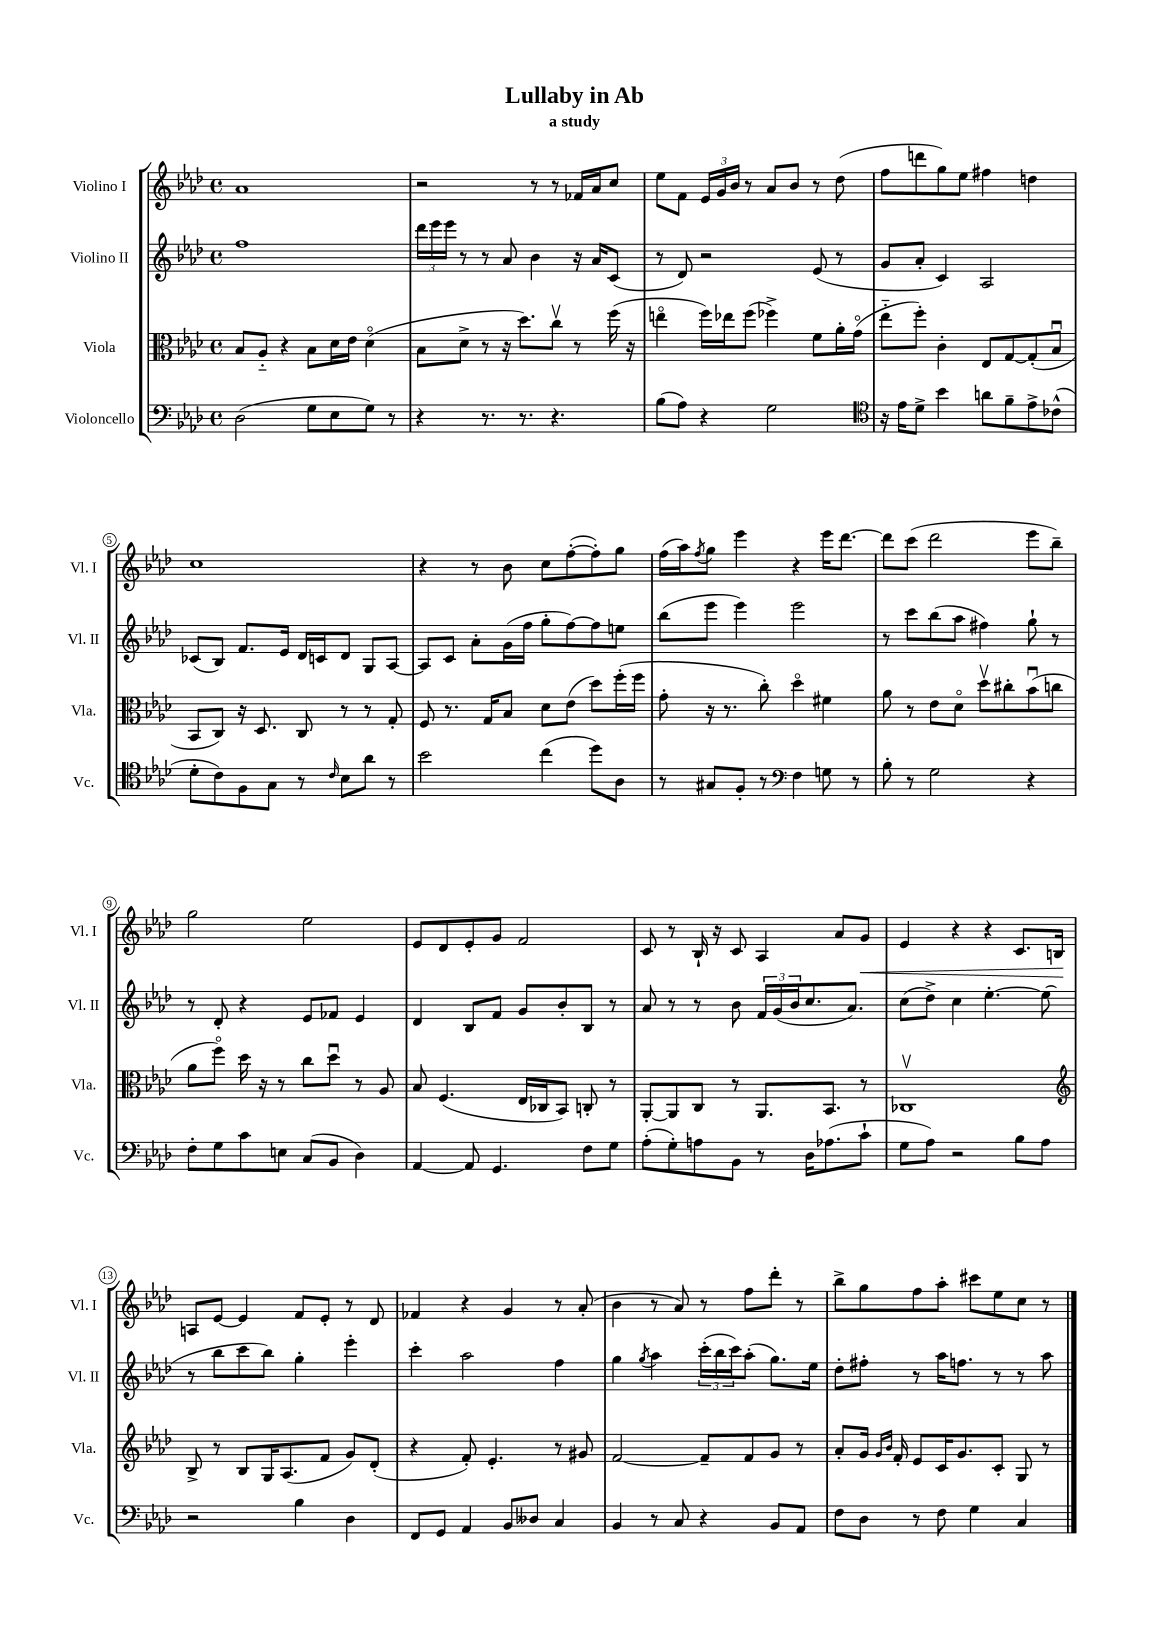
\header { title = "Lullaby in Ab" subtitle = "a study" }
<<
\new StaffGroup <<
\new Staff = "s0" \with { instrumentName = "Violino I" shortInstrumentName = "Vl. I" } {
    \clef treble \key aes \major \defaultTimeSignature \time 4/4
    aes'1 |
    r2 r8 r8 fes'16 aes'16 c''8 |
    ees''8 f'8 \tuplet 3/2 { ees'16 g'16 bes'16 } r8 aes'8 bes'8 r8 des''8( |
    f''8 d'''8 g''8) ees''8 fis''4 d''4 |
    c''1 |
    r4 r8 bes'8 c''8 f''8~-.( f''8-.) g''8 |
    f''16( aes''16) \acciaccatura { f''8 } g''8 ees'''4 r4 ees'''16 des'''8.~ |
    des'''8 c'''8( des'''2 ees'''8 bes''8--) |
    g''2 ees''2 |
    ees'8 des'8 ees'8-. g'8 f'2 |
    c'8 r8 bes16-! r16 c'8 aes4 aes'8 g'8\< |
    ees'4 r4 r4 c'8. b16\! |
    a8 ees'8~ ees'4 f'8 ees'8-. r8 des'8 |
    fes'4 r4 g'4 r8 aes'8-.( |
    bes'4 r8 aes'8) r8 f''8 des'''8-. r8 |
    bes''8-> g''8 f''8 aes''8-. cis'''8 ees''8 c''8 r8 \bar "|." |
}
\new Staff = "s1" \with { instrumentName = "Violino II" shortInstrumentName = "Vl. II" } {
    \clef treble \key aes \major \defaultTimeSignature \time 4/4
    f''1 |
    \tuplet 3/2 { des'''16 ees'''16 ees'''16 } r8 r8 aes'8 bes'4 r16 aes'16 c'8( |
    r8 des'8) r2 ees'8( r8 |
    g'8 aes'8-. c'4) aes2 |
    ces'8( bes8) f'8. ees'16 des'16 c'16 des'8 g8 aes8~ |
    aes8 c'8 aes'8-. g'16( f''16 g''8-. f''8~) f''8 e''8 |
    bes''8( ees'''8 ees'''4) ees'''2 |
    r8 c'''8 bes''8( aes''8 fis''4) g''8-! r8 |
    r8 des'8-. r4 ees'8 fes'8 ees'4 |
    des'4 bes8 f'8 g'8 bes'8-. bes8 r8 |
    aes'8 r8 r8 bes'8 \tuplet 3/2 { f'16 g'16( bes'16 } c''8. aes'8.) |
    c''8( des''8->) c''4 ees''4.~-. ees''8( |
    r8 bes''8 c'''8 bes''8) g''4-. ees'''4-. |
    c'''4-. aes''2 f''4 |
    g''4 \acciaccatura { g''8 } aes''4 \tuplet 3/2 { c'''16-.( bes''16 c'''16) } aes''8-.( g''8.) ees''16 |
    des''8-. fis''8-. r8 aes''16 f''8. r8 r8 aes''8 \bar "|." |
}
\new Staff = "s2" \with { instrumentName = "Viola" shortInstrumentName = "Vla." } {
    \clef alto \key aes \major \defaultTimeSignature \time 4/4
    bes8 aes8-_ r4 bes8 des'16 ees'16 des'4\flageolet( |
    bes8 des'8-> r8 r16 des''8.) c''8\upbow r8 f''16( r16 |
    e''4\flageolet f''16) ees''16 f''8( fes''4->) f'8 aes'16-. g'16\flageolet( |
    ees''8-_ f''8-.) c'4-. ees8 g8~ g8-.( bes8\downbow |
    bes,8 c8) r16 des8. c8 r8 r8 g8-. |
    f8 r8. g16 bes8 des'8 ees'8( des''8) f''16-.( f''16 |
    g'8-. r16 r8. c''8-.) des''4\flageolet fis'4 |
    aes'8 r8 ees'8 des'8\flageolet des''8\upbow cis''8-. bes'8\downbow( c''8 |
    aes'8 f''8\flageolet) des''16 r16 r8 c''8 des''8\downbow r8 aes8 |
    bes8 f4.( ees16 ces16 bes,8) c8-. r8 |
    aes,8~-. aes,8 c8 r8 aes,8. bes,8. r8 |
    ces1\upbow |
    \clef treble bes8-> r8 bes8 g16 aes8.( f'8 g'8) des'8-.( |
    r4 f'8-.) ees'4.-. r8 gis'8 |
    f'2~ f'8-- f'8 g'8 r8 |
    aes'8-. g'16 \grace { g'16 bes'16 } f'16-. ees'8 c'16 g'8. c'8-. g8 r8 \bar "|." |
}
\new Staff = "s3" \with { instrumentName = "Violoncello" shortInstrumentName = "Vc." } {
    \clef bass \key aes \major \defaultTimeSignature \time 4/4
    des2( g8 ees8 g8) r8 |
    r4 r8. r8. r4. |
    bes8( aes8) r4 g2 |
    \clef tenor r16 ees'16 des'8-> bes'4 a'8 f'8-- ees'8-> ces'8-^( |
    des'8-. c'8) f8 g8 r8 \grace { c'16 } bes8 aes'8 r8 |
    bes'2 c''4( des''8) aes8 |
    r8 gis8 f8-. r8 \clef bass f4 g8 r8 |
    bes8-. r8 g2 r4 |
    f8-. g8 c'8 e8 c8( bes,8 des4) |
    aes,4~ aes,8 g,4. f8 g8 |
    aes8-.( g8-.) a8 bes,8 r8 des16 aes8.( c'8-! |
    g8 aes8) r2 bes8 aes8 |
    r2 bes4 des4 |
    f,8 g,8 aes,4 bes,8 deses8 c4 |
    bes,4 r8 c8 r4 bes,8 aes,8 |
    f8 des8 r8 f8 g4 c4 \bar "|." |
}
>>
>>
\layout { \context { \Score \override BarNumber.stencil = #(make-stencil-circler 0.1 0.3 ly:text-interface::print) } }
